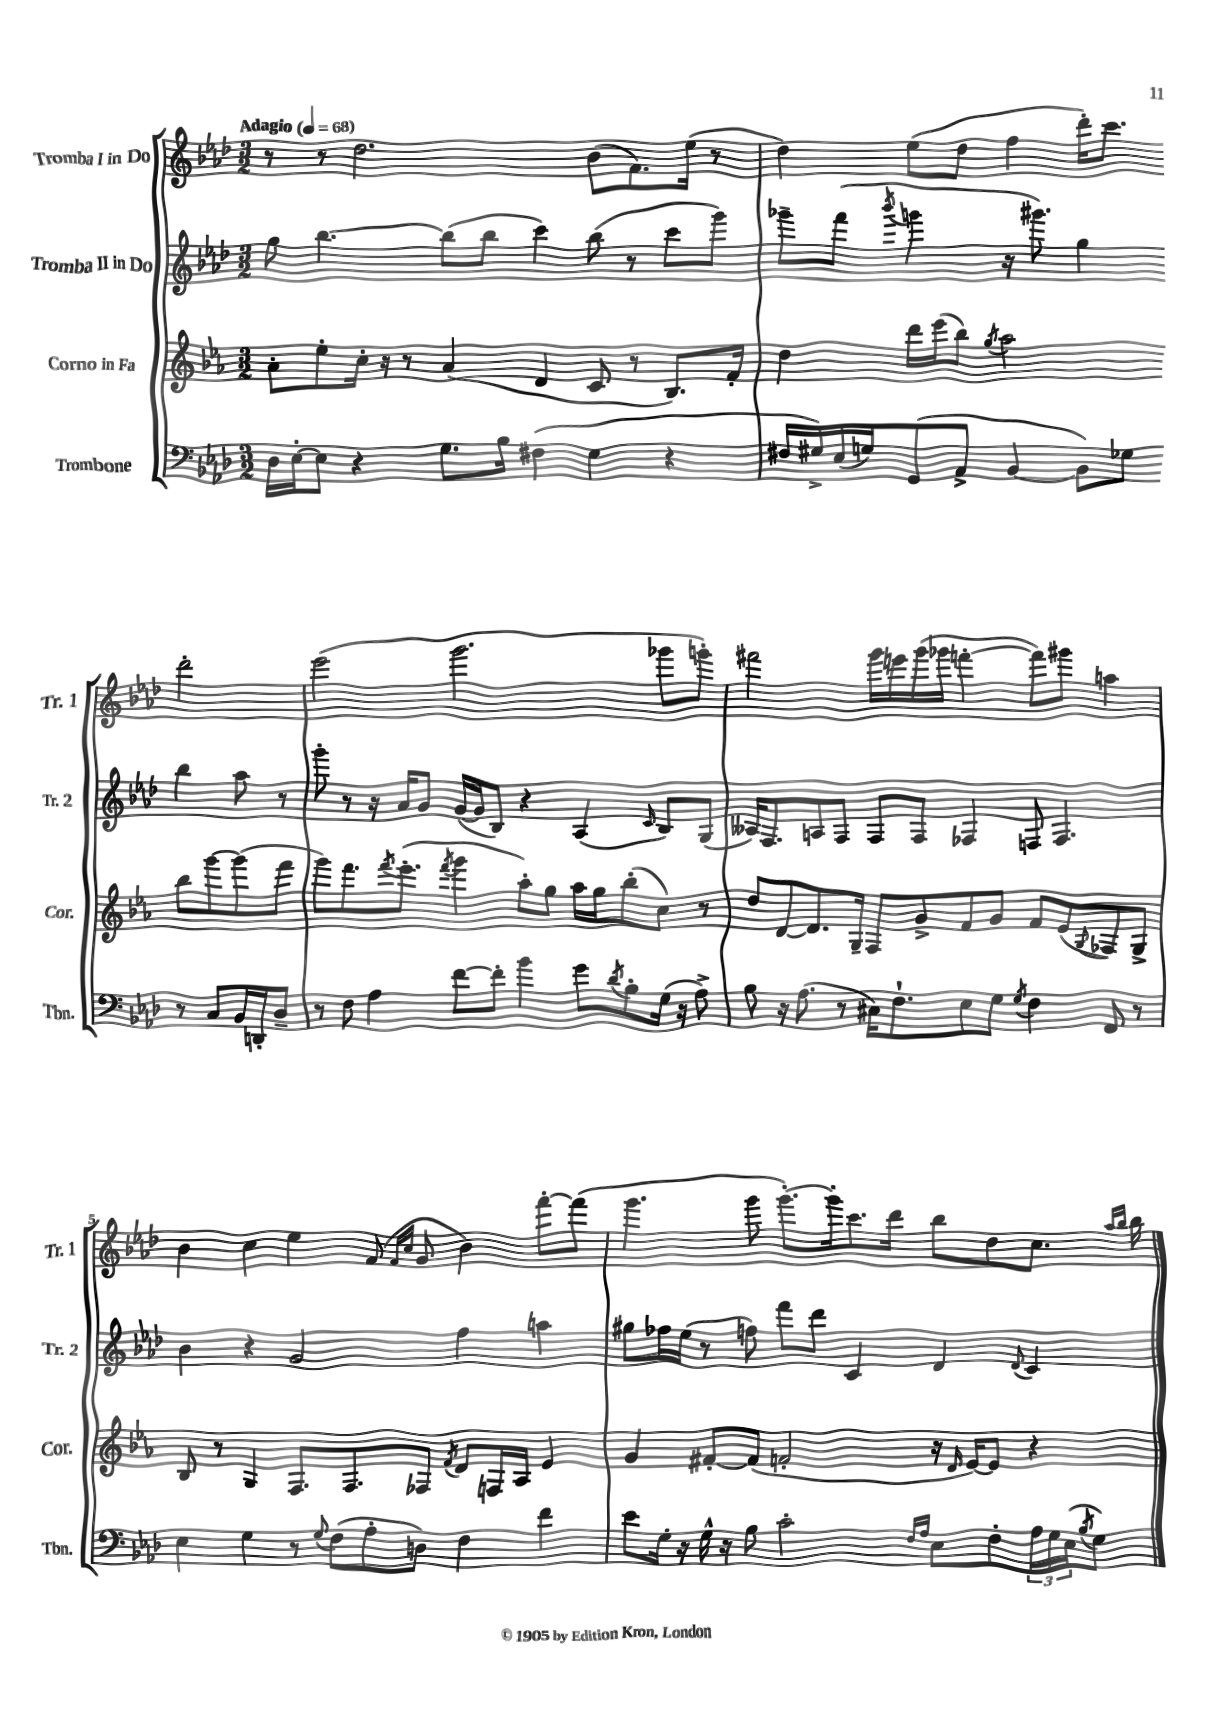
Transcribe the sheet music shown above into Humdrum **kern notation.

**kern	**kern	**kern	**kern
*staff4	*staff3	*staff2	*staff1
*clefF4	*clefG2	*clefG2	*clefG2
*k[b-e-a-d-]	*k[b-e-a-]	*k[b-e-a-d-]	*k[b-e-a-d-]
*M3/2	*M3/2	*M3/2	*M3/2
*MM68	*MM68	*MM68	*MM68
16D-	8a-'	8gg	8r
[16E-'	.	.	.
8E-]	8ee-'	[4.bb-	8r
4r	16cc'	.	2.dd-
.	16r	.	.
.	8r	.	.
8.G	(4a-	(8bb-]	.
.	.	8bb-	.
16B-	.	.	.
(4F#	4d	4ccc)	.
4G	8c	(8bb-	(8b-
.	8r	8r	8.f)
4r	8.B-)	8ccc	.
.	.	.	(16ee-
.	.	8ggg)	8r
.	16f'	.	.
=	=	=	=
16F#	4dd	8ggg-~	4dd-)
16G#^)	.	.	.
(16E-	.	(8fff	.
16G)	.	.	.
.	.	8qbbb-	.
(8GG	16ddd	4ggg	(8ee-
.	(16eee-	.	.
8AA-^	8bb-)	.	8dd-
.	8qgg	.	.
[4BB-	2aa-	16r	4ff
.	.	8.ggg#)	.
8BB-])	.	4gg	16ddd-')
.	.	.	8.ccc
8G-	.	.	.
8r	8bb-	4bb-	2ddd-'
8C	[8ggg	.	.
16BB-	(8ggg]	8aa-	.
16DD'	.	.	.
8D-~	8fff	8r	.
=	=	=	=
8r	8ggg)	8ggg'	(2eee-
8F	8.fff	8r	.
4A-	.	16r	.
.	8qfff	.	.
.	(8.eee-'	16a-	.
.	.	8g	.
.	8qfff	.	.
[8f	4ggg	([16g	2.ggg
.	.	16g]	.
8f']	.	8B-)	.
4b-	8aa-')	4r	.
.	8gg	.	.
8g	16aa-	(4A-	.
.	16gg	.	.
8qd-	.	.	.
8B-'	(8bb-'	.	.
.	.	16qqc	.
(16G	8cc)	8B-)	8ggg-
16r	.	.	.
8A-^)	8r	(8G	8ggg')
=	=	=	=
8B-	8dd	16A--)	2fff#
.	.	8.F	.
16r	[8d	.	.
(8.A-	.	.	.
.	8.d]	8A	.
8r	.	8F	.
.	16G~	.	.
16C#)	8F	8F	16ggg
8.F`	.	.	16eee
.	8g^	8F	(16ggg
.	.	.	16ggg-
8E-	8f	4F-	[4fff'
8G	8g	.	.
8qG	.	.	.
4F	8f	8F	8fff])
.	(8e-	4.F	8ggg#
.	8qqG	.	.
8FF	8F-)	.	4aa
8r	8G^	.	.
=	=	=	=
4E-	8B-	4b-	4b-
.	8r	.	.
4G	4G	4r	4cc
8r	8.F	2g	4ee-
8qqG	.	.	.
(8F	.	.	.
.	8.F	.	.
8A-'	.	.	(8f
.	.	.	16qqf
.	.	.	16qqcc
8D)	8F-	.	8g
.	8qf	.	.
4F	8d	4ff	4b-)
.	16F	.	.
.	16A-	.	.
4f	4e-	4aa	[8fff'
.	.	.	(8fff]
=	=	=	=
8e-	4g	8gg#	4.ggg
16G'	.	16ff-	.
16r	.	(16ee-	.
16G^^	[8f#'	8r	.
16r	.	.	.
8B-	(8f#]	8ff)	8ggg
2c'	2f'	8fff	[8.ggg')
.	.	8ddd-	.
.	.	.	16ggg']
.	.	4c	8.ccc
.	.	.	16ddd-
16qqF	.	.	.
16qqA-	.	.	.
8E-	16r	4d-	8bb-
.	16qqd	.	.
.	[16e-)	.	.
8F'	8e-]	.	8dd-
.	.	8qqd-	.
24A-	4r	4c	8.cc
24G	.	.	.
(24E-	.	.	.
8qB-	.	.	.
8G)	.	.	.
.	.	.	16qqaa-
.	.	.	16qqbb-
.	.	.	16bb-
==	==	==	==
*-	*-	*-	*-
